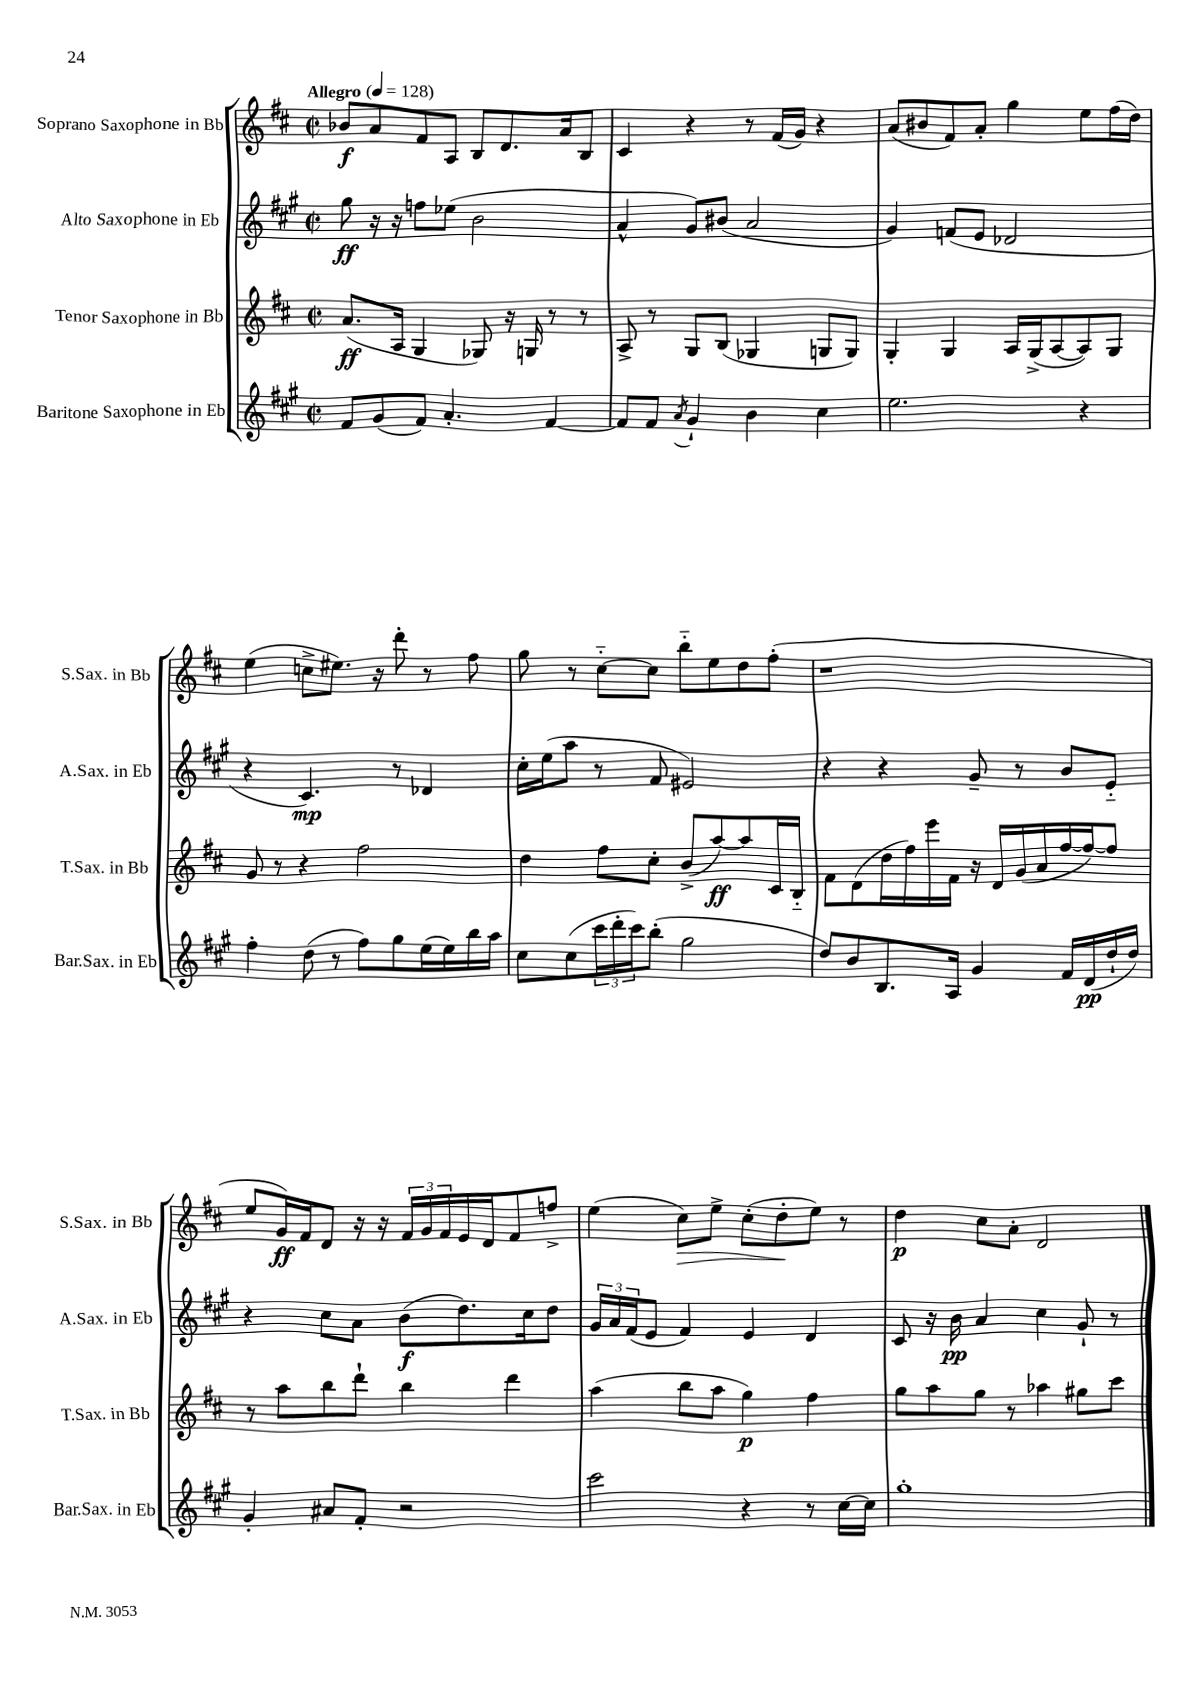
<<
\new StaffGroup <<
\new Staff = "s0" \with { instrumentName = "Soprano Saxophone in Bb" shortInstrumentName = "S.Sax. in Bb" } {
    \clef treble \key d \major \defaultTimeSignature \time 2/2 \tempo "Allegro" 4 = 128
    bes'8\f a'8 fis'8 a8 b8 d'8. a'16 b8 |
    cis'4 r4 r8 fis'16( g'16) r4 |
    a'8( bis'8 fis'8) a'8-. g''4 e''8 fis''16( d''16) |
    e''4( c''8-> eis''8.) r16 d'''8-. r8 fis''8 |
    g''8 r8 cis''8~-_ cis''8 b''8-_ e''8 d''8 fis''8-.( |
    r1 |
    e''8 g'16\ff) fis'16 d'8 r16 r16 \tuplet 3/2 { fis'16 g'16 fis'16 } e'16 d'16 fis'8 f''8-> |
    e''4( cis''8\>) e''8-> cis''8-.( d''8-.\! e''8) r8 |
    d''4\p cis''8 a'8-. d'2 \bar "|." |
}
\new Staff = "s1" \with { instrumentName = "Alto Saxophone in Eb" shortInstrumentName = "A.Sax. in Eb" } {
    \clef treble \key a \major \defaultTimeSignature \time 2/2
    gis''8\ff r16 r16 f''8 ees''8( b'2 |
    a'4-^ gis'8) bis'8( a'2 |
    gis'4) f'8( e'8 des'2 |
    r4 cis'4.\mp) r8 des'4 |
    cis''16-. e''16( a''8 r8 fis'8 eis'2) |
    r4 r4 gis'8-- r8 b'8 e'8-_ |
    r4 cis''8 a'8 b'8\f( d''8.) cis''16 d''8 |
    \tuplet 3/2 { gis'16 a'16 fis'16( } e'8 fis'4) e'4 d'4 |
    cis'8 r16 b'16\pp a'4 cis''4 gis'8-! r8 \bar "|." |
}
\new Staff = "s2" \with { instrumentName = "Tenor Saxophone in Bb" shortInstrumentName = "T.Sax. in Bb" } {
    \clef treble \key d \major \defaultTimeSignature \time 2/2
    a'8.\ff( a16 g4 ges8) r16 g16 r8 r8 |
    a8-> r8 g8 b8( ges4 g8 g8) |
    g4-. g4 a16 g16->( a8~ a8) g8 |
    g'8 r8 r4 fis''2 |
    d''4 fis''8 cis''8-. b'8->( a''8~\ff) a''8 cis'16 b16-_ |
    fis'8 d'8( d''16 fis''16) e'''16 fis'16 r16 d'16 g'16( a'16 fis''16~ fis''16~) fis''8 |
    r8 a''8 b''8 d'''8-! b''4 d'''4 |
    a''4( b''8 a''8 g''4\p) fis''4 |
    g''8 a''8 g''8 r8 aes''4 gis''8 cis'''8 \bar "|." |
}
\new Staff = "s3" \with { instrumentName = "Baritone Saxophone in Eb" shortInstrumentName = "Bar.Sax. in Eb" } {
    \clef treble \key a \major \defaultTimeSignature \time 2/2
    fis'8 gis'8( fis'8) a'4.-. fis'4~ |
    fis'8 fis'8 \acciaccatura { a'8 } gis'4-! b'4 cis''4 |
    e''2. r4 |
    fis''4-. d''8( r8 fis''8) gis''8 e''16( e''16) b''16 a''16 |
    cis''8 cis''8( \tuplet 3/2 { cis'''16 d'''16-. cis'''16) } b''8-.( gis''2 |
    d''8) b'8 b8. a16 gis'4 fis'16 d'16\pp( d''16-! d''16) |
    gis'4-. ais'8 fis'8-. r2 |
    cis'''2 r4 r8 cis''16~ cis''16 |
    gis''1-. \bar "|." |
}
>>
>>
\layout { \context { \Score \remove "Bar_number_engraver" } }
